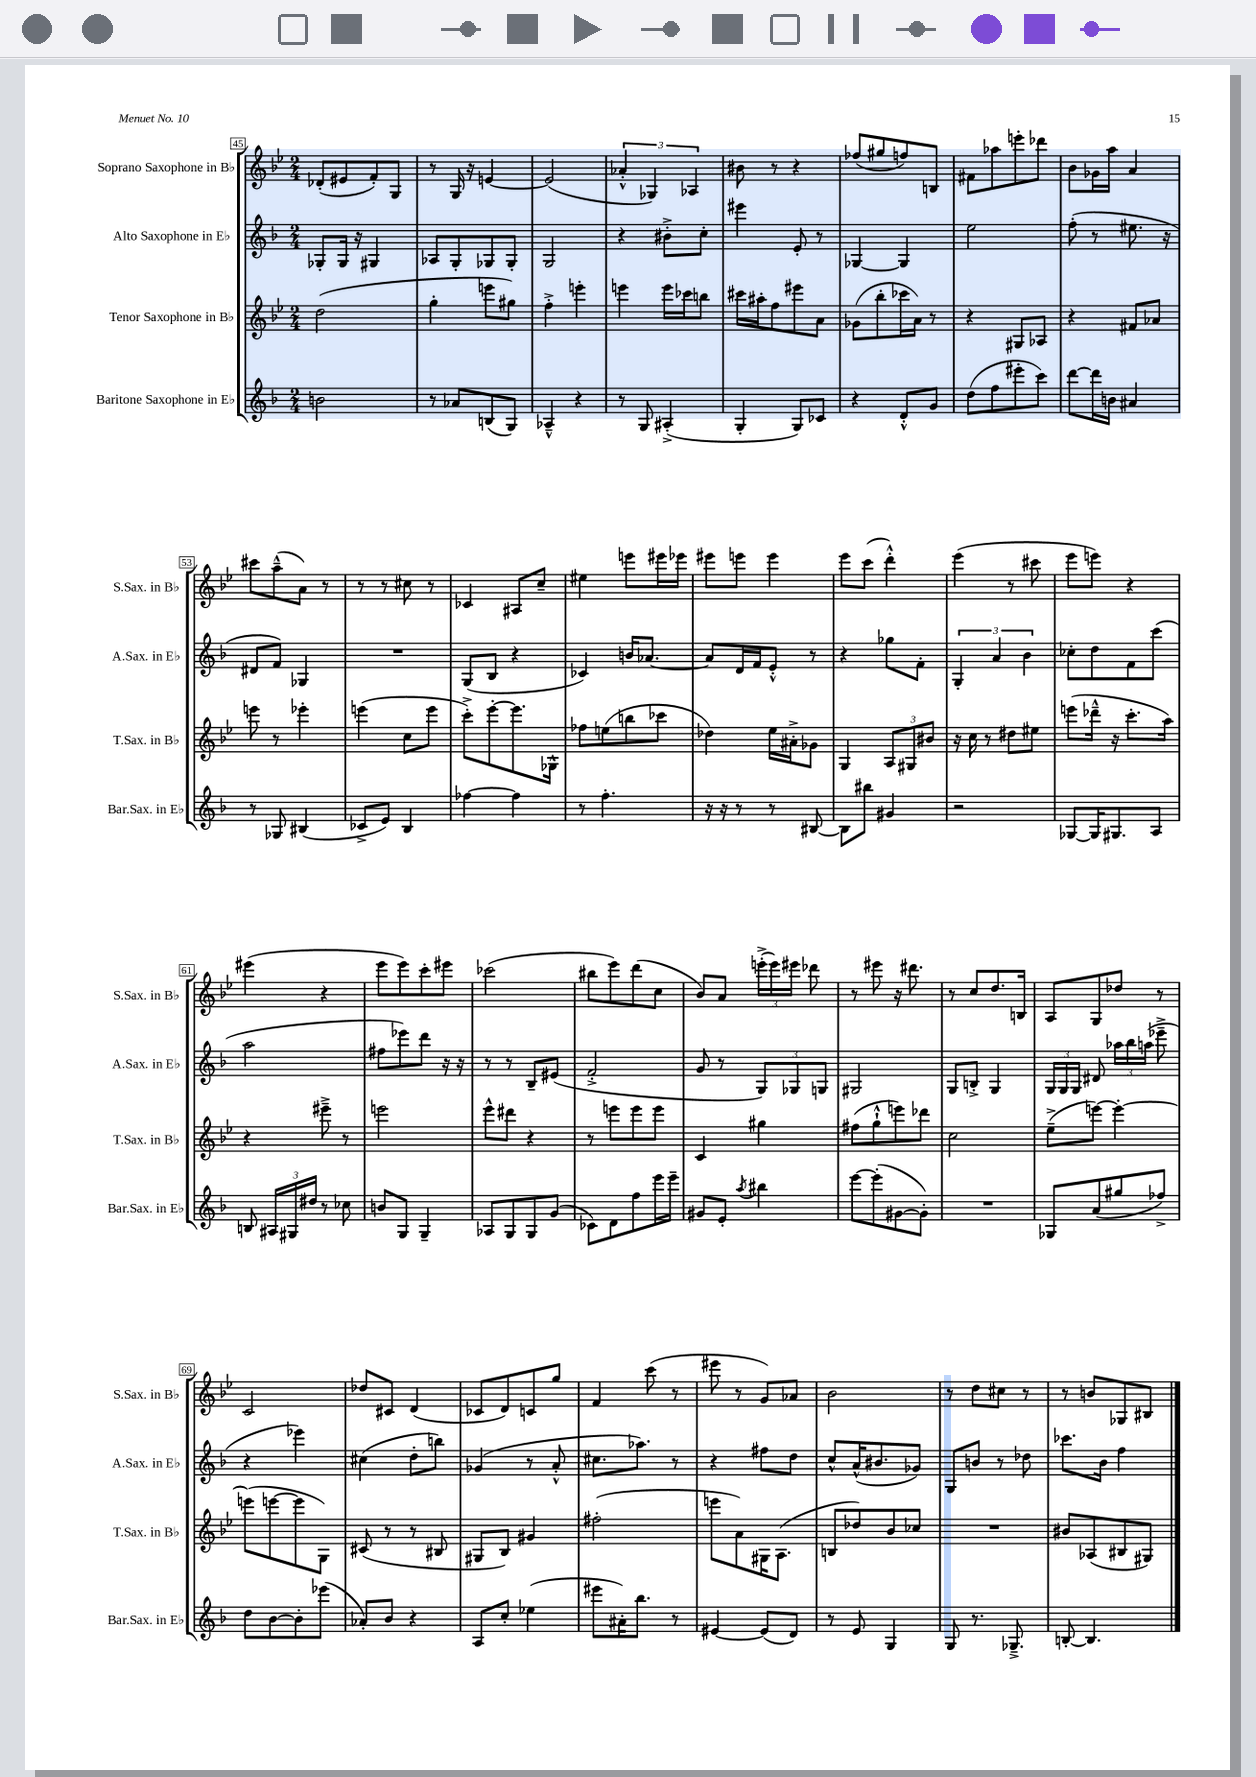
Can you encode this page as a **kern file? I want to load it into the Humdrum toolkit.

**kern	**kern	**kern	**kern
*part4	*part3	*part2	*part1
*staff4	*staff3	*staff2	*staff1
*I"Baritone Saxophone in E♭	*I"Tenor Saxophone in B♭	*I"Alto Saxophone in E♭	*I"Soprano Saxophone in B♭
*I'Bar.Sax. in E♭	*I'T.Sax. in B♭	*I'A.Sax. in E♭	*I'S.Sax. in B♭
*clefG2	*clefG2	*clefG2	*clefG2
*k[b-]	*k[b-e-]	*k[b-]	*k[b-e-]
*M2/4	*M2/4	*M2/4	*M2/4
=45	=45	=45	=45
2bn\	(2dd\	8G-X'/L	(8d-X'/L
.	.	16G-/Jk	8e#X/
.	.	16r	.
.	.	4G#X/	8f'/)
.	.	.	8G/J
=46	=46	=46	=46
8r	4gg'\	8A-X/L	8r
8a-X/L	.	8G'/	16G/
.	.	.	16r
(8Bn/	8eeen\L	8G-X/	[4en/
8G/J)	8gg#X\J)	8G-'/J	.
=47	=47	=47	=47
4A-X~^^/	4ff'^\	2G/	(2e/]
4r	4eeen'\	.	.
=48	=48	=48	=48
8r	4eeen\	4r	6a-X'^^/
8G/	.	.	.
.	.	.	6G-X/)
(4A#X'^/	16eee\LL	8b#X'^\L	.
.	16ccc-X\J	.	.
.	.	.	6A-X/
.	8bbn\J	8cc'\J	.
=49	=49	=49	=49
4G'/	16ccc#X\LL	4eee#X\	8b#X\
.	16aa#X'\J	.	.
.	8ff\	.	8r
8G/L)	8eee#X\	8e'/	4r
8c-X/J	8a\J	8r	.
=50	=50	=50	=50
4r	(8g-X\L	[4G-X/	(8ff-X/L
.	8bb-'\	.	8gg#X/
8d'^^/L	16ccc-X\L	4G-/]	8ffn/)
.	16a\JJ)	.	.
8g/J	8r	.	8Bn/J
=51	=51	=51	=51
(8dd\L	4r	2ee\	8f#X\L
8ff\	.	.	8aa-X\
8eee#X'\	8G#X/L	.	8eeen'\
8ccc\J)	8A-X/J	.	8ddd-X\J
=52	=52	=52	=52
[8ddd\L	4r	(8ff'\	8b-\L
16ddd\L]	.	8r	16g-X\L
16bn\JJ	.	.	16aa\JJ
4a#X/	8f#X/L	8.ee#X\	4a/
.	8a-X/J	.	.
.	.	16r	.
!!LO:LB:g=z
=53	=53	=53	=53
8r	8eeen\	8d#X/L	8ccc#X\L
8G-X/	8r	8f/J)	(8aa~^^\
(4B#X/	4eee-X'\	4G-X/	8a\J)
.	.	.	8r
=54	=54	=54	=54
8c-X^/L	(4eeen\	2r	8r
8e/J)	.	.	8r
4B-/	8cc\L	.	8cc#X\
.	8eee\J	.	8r
=55	=55	=55	=55
[4ff-X\	8ccc'^\L)	(8G/L	4c-X/
.	[8eee-'\	8B-/J	.
4ff-\]	8.eee-\]	4r	8A#X/L
.	.	.	8cc~/J
.	16G-X^^\Jk	.	.
=56	=56	=56	=56
8r	8ff-X\L	4c-X/)	4ee#X\
4.ff'\	(8een\	.	.
.	8bbn\	16bn/KL	8eeen\L
.	.	[8.a-X/J	.
.	8ccc-X\J	.	16eee#X\L
.	.	.	16eee-X\JJ
=57	=57	=57	=57
16r	4dd-X\)	8a-/L]	8eee#X\L
16r	.	.	.
8r	.	16d/L	8eeen\J
.	.	16f/J	.
8r	16ee-\LL	8e'^^/J	4eee\
.	16a#X'^\J	.	.
[8B#X/	8g-X\J	8r	.
=58	=58	=58	=58
8B#\L]	4G/	4r	8eee-\L
8bb#X\J	.	.	(8ccc\J
4g#X/	12A/L	8gg-X\L	4ddd'^^\)
.	12G#X/	.	.
.	.	8f'\J	.
.	12b#X/J	.	.
=59	=59	=59	=59
2r	16r	6G'/	(4eee-\
.	16cc\	.	.
.	8r	.	.
.	.	6a/	.
.	8dd#X\L	.	8r
.	.	6b-\	.
.	8ee#X\J	.	8ccc#X\
=60	=60	=60	=60
[8G-X/L	(8eeen\L	8cc-X'\L	8eee-\L
16G-/K]	16ddd-X~^^\Jk	8dd\	8eeen\J)
8.G#X/	16r	.	.
.	8.ccc'\L	8f\	4r
8A/J	.	(8ccc\J	.
.	16aa\Jk)	.	.
!!LO:LB:g=z
=61	=61	=61	=61
8Bn/	4r	2aa\	(4eee#X\
24A#X/LL	.	.	.
24G#X/	.	.	.
24dd#X/JJ	.	.	.
8r	8eee#X~^\	.	4r
8cc-X\	8r	.	.
=62	=62	=62	=62
8bn/L	2eeen\	8ff#X\L	8eee-\L
8G/J	.	8eee-X\)	8eee-\)
4G~/	.	8ddd\J	8ccc'\
.	.	16r	8eee#X\J
.	.	16r	.
=63	=63	=63	=63
8A-X/L	8eee-^^\L	8r	(2ccc-X\
8G/	8ddd#X\J	8r	.
8G/	4r	8B-~/L	.
(8g/J	.	(8e#X/J	.
=64	=64	=64	=64
8c-X\L)	8r	2f'^/	8bb#X\L
8d\	8eeen\L	.	8eee-\)
8ff\	8eee\	.	(8ddd\
16eee\L	8eee\J	.	8cc\J
16eee~\JJ	.	.	.
=65	=65	=65	=65
8g#X/L	4c/	8g/	8b-/L)
8e'/J	.	8r	8a/J
8qaa/	.	.	.
4bb#X\	4gg#X\	12G/L)	(24eeen'^\LL
.	.	.	24eee\)
.	.	12G-X/	24eee#X\JJ
.	.	.	8ddd-X\
.	.	12Gn/J	.
=66	=66	=66	=66
[8eee\L	(8ff#X\L	2G#X/	8r
(8eee'\]	8gg`^^\	.	8eee#X\
[8g#X\	8eeen\)	.	16r
.	.	.	8.ddd#X\
8g#'\J])	8ddd-X\J	.	.
=67	=67	=67	=67
2r	2cc\	8G/L	8r
.	.	8Bn'^/J	8cc/L
.	.	4G/	8.dd/
.	.	.	16Bn/Jk
=68	=68	=68	=68
8G-X/L	(8ee-~^\L	24G/LL	8A/L
.	.	24G/	.
.	.	24G/JJ	.
(8a/	[8eeen\J)	8d#X/	8G/
8gg#X/	4eee'\_	24aa-X\LL	8dd-X/J
.	.	24bb-\	.
.	.	(24aan\JJ	.
8ff-X^/J)	.	8eee-X~^\	8r
!!LO:LB:g=z
=69	=69	=69	=69
8dd\L	(8eeen\L]	4r	2c/
[8b-\	[8eeen\	.	.
8b-'\]	8eee\]	4eee-X\)	.
(8eee-X\J	8G\J)	.	.
=70	=70	=70	=70
8a-X'/L)	(8c#X/	(4cc#X\	8dd-X/L
8b-/J	8r	.	8c#X/J
4r	8r	8dd'\L	(4d/
.	8B#X/	8bbn\J)	.
=71	=71	=71	=71
8A/L	8G#X/L	(4g-X/	8c-X/L
8cc'/J	8B-/J)	.	8d/)
(4ee-X\	4g#X/	8r	8cn/
.	.	8a'^^/	8gg/J
=72	=72	=72	=72
8eee#X\L	(2ff#X'\	8.cc#X\L	4f/
16a#X'\K)	.	.	.
8.bb-\J	.	8.aa-X\J)	.
.	.	.	(8ccc\
8r	.	8r	8r
=73	=73	=73	=73
[4e#X/	8eeen\L	4r	8eee#X\
.	8a\)	.	8r
(8e#/L]	16G#X\K	8ff#X\L	8g/L)
.	(8.A\J	.	.
8d/J)	.	8dd\J	8a-X/J
=74	=74	=74	=74
8r	8Bn/L	8cc^^/L	2b-\
8e/	8dd-X/)	(16a^^/K	.
.	.	8.b#X/	.
4G/	8b-/	.	.
.	8cc-X/J	8g-X/J)	.
=75	=75	=75	=75
8G/	2r	8G/L	8r
8.r	.	8bn/J	8dd\L
.	.	8r	8cc#X\J
8.G-X~^/	.	.	.
.	.	8dd-X\	8r
=76	=76	=76	=76
[8Bn'/	8b#X/L	8.ccc-X\L	8r
4.B/]	(8A-X/	.	8bn/L
.	.	16b-\Jk	.
.	8B#X/	4ff\	8G-X/
.	8G#X/J)	.	8B#X/J
==	==	==	==
*-	*-	*-	*-
